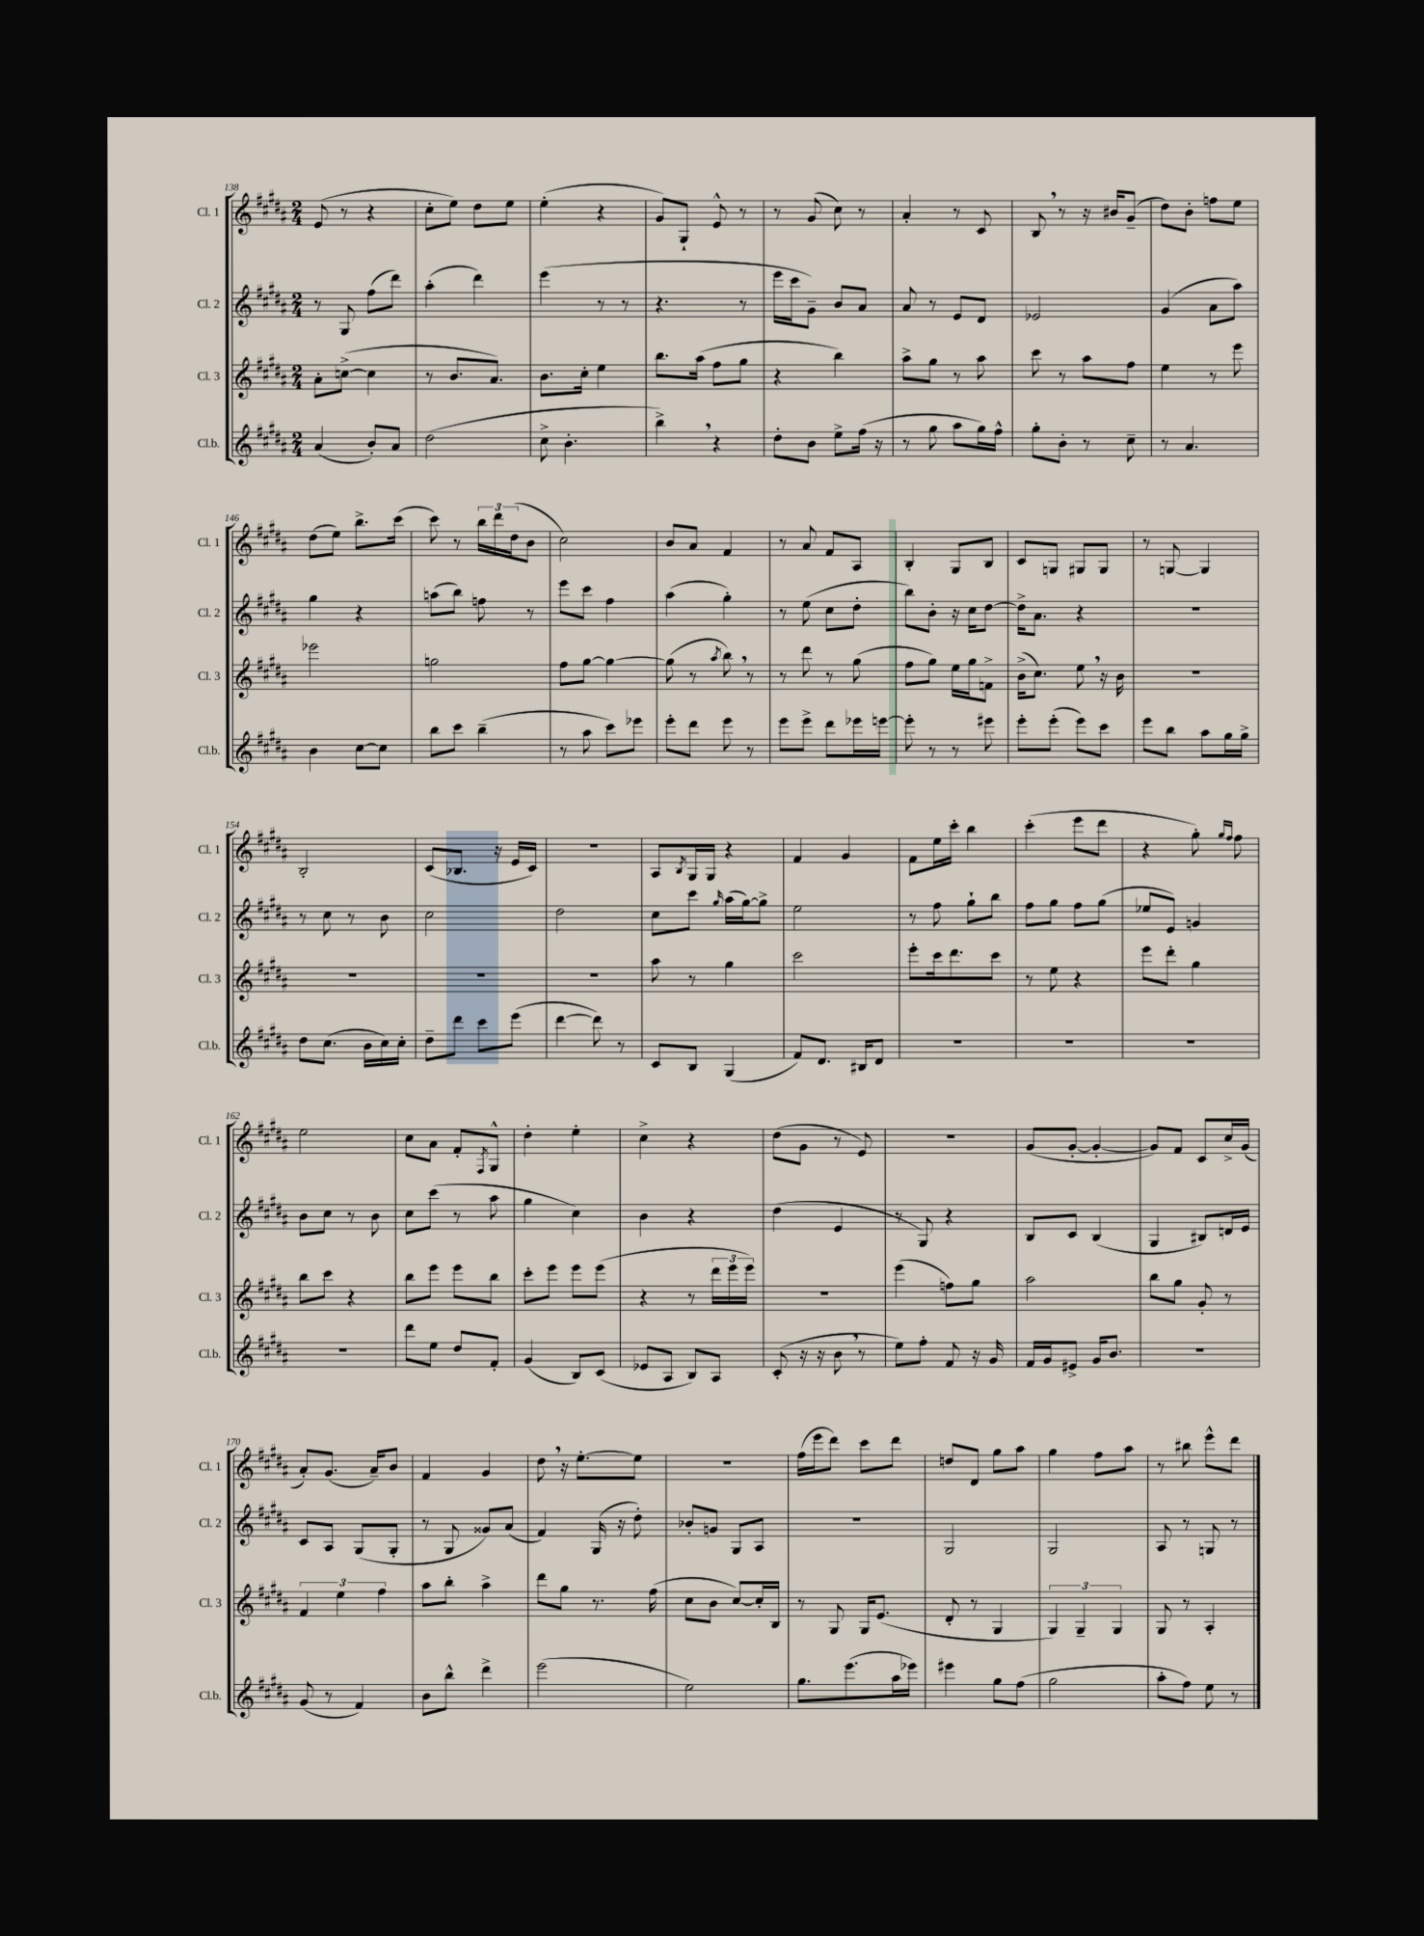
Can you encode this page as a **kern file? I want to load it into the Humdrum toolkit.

**kern	**kern	**kern	**kern
*part4	*part3	*part2	*part1
*staff4	*staff3	*staff2	*staff1
*I"Cl.b.	*I"Cl. 3	*I"Cl. 2	*I"Cl. 1
*I'Cl.b.	*I'Cl. 3	*I'Cl. 2	*I'Cl. 1
*clefG2	*clefG2	*clefG2	*clefG2
*k[f#c#g#d#a#]	*k[f#c#g#d#a#]	*k[f#c#g#d#a#]	*k[f#c#g#d#a#]
*M2/4	*M2/4	*M2/4	*M2/4
=138	=138	=138	=138
(4a#/	8a#'\L	8r	(8e/
.	([8ccn^\J	8G#/	8r
8b'/L)	4cc\]	(8ff#\L	4r
8a#/J	.	8ddd#\J)	.
=139	=139	=139	=139
(2dd#\	8r	(4aa#'\	8cc#'\L
.	8.b/L	.	8ee\J)
.	.	4ddd#\)	8dd#\L
.	8.a#/J)	.	.
.	.	.	8ee\J
=140	=140	=140	=140
8cc#^\	8.b\L	(4eee\	(4ee'\
4.b'\	.	.	.
.	16cc#'\Jk	.	.
.	4ee\	8r	4r
.	.	8r	.
=141	=141	=141	=141
4bb^,\)	8.bb\L	4.r	8g#/L)
.	.	.	8G#`/J
.	(16aa#\Jk	.	.
4r	8ff#\L	.	8e^^/
.	8gg#\J	8r	8r
=142	=142	=142	=142
8dd#'\L	4r	16eee\LL	8r
.	.	16ccc#\J	.
8b\J	.	8g#~\J)	(8g#/
8ee^\L	4bb\)	8b/L	8cc#\)
(16ff#\Jk	.	8a#/J	8r
16r	.	.	.
=143	=143	=143	=143
8r	8aa#^\L	8a#/	4a#'/
8gg#\	8gg#\J	8r	.
8aa#\L	8r	8e/L	8r
16gg#\L)	8aa#\	8d#/J	8c#/
16ff#^^\JJ	.	.	.
=144	=144	=144	=144
8gg#'\L	8ccc#\	2e-X/	8B,/
8b'\J	8r	.	8r
8r	8aa#\L	.	16r
.	.	.	16b#X/KL
8cc#~\	8ff#\J	.	(8g#~/J
=145	=145	=145	=145
8r	4ee\	(4g#/	8dd#\L)
4.a#/	.	.	8b'\J
.	8r	8a#\L	8ffn\L
.	8eee\	8aa#\J)	8ee\J
!!LO:LB:g=z
=146	=146	=146	=146
4b\	2eee-X\	4gg#\	(8dd#\L
.	.	.	8ee\J)
[8cc#\L	.	4r	8.bb^\L
8cc#\J]	.	.	.
.	.	.	(16ccc#\Jk
=147	=147	=147	=147
8bb\L	2ggn\	(8aan\L	8ccc#\)
8ccc#\J	.	8bb\J)	8r
(4bb~\	.	8ffn\	24bb\LL
.	.	.	24ddd#\
.	.	.	(24dd#\J
.	.	8r	8b\J
=148	=148	=148	=148
8r	8ff#\L	8eee\L	2cc#\)
8aa#\	[8gg#\J	8ccc#\J	.
8ccc#\L)	4gg#\_	4ff#\	.
8eee-X\J	.	.	.
=149	=149	=149	=149
8eee'\L	(8gg#\]	(4aa#\	8b/L
8ddd#\J	8r	.	8a#/J
.	8qaa#/	.	.
8eee\	8bb,\)	4gg#'\)	4f#/
8r	8r	.	.
=150	=150	=150	=150
8eee\L	8r	8r	8r
8eee^\J	8ddd#\	(8ee\	8a#/
8ddd#\L	8r	8cc#\L	8f#/L
16eee-X\L	(8gg#\	8dd#'\J	8A#/J
[16eeen\JJ	.	.	.
=151	=151	=151	=151
8eee'\]	8ff#\L	8bb\L)	4B'/
8r	8gg#\J)	8b'\J	.
8r	16ee\LL	16r	8G#/L
.	16gg#\J	16cc#\KL	.
8eee#X\	8fn^\J	[8dd#\J	8B/J
=152	=152	=152	=152
8eee'\L	(16b^\KL	16dd#^\KL]	8c#/L
.	8.cc#\J)	8.a#\J	.
(8eee'\J	.	.	8Gn/J
8eee\L)	8ee,\	4r	8G#X/L
8ccc#\J	16r	.	8G#/J
.	16b\	.	.
=153	=153	=153	=153
8eee\L	2r	2r	8r
8bb\J	.	.	[8Gn/
8aa#\L	.	.	4G/]
16gg#\L	.	.	.
16gg#^\JJ	.	.	.
!!LO:LB:g=z
=154	=154	=154	=154
8dd#\L	2r	8r	2B'/
(8.cc#\J	.	8cc#\	.
.	.	8r	.
16b\LL	.	.	.
16cc#\)	.	8b\	.
16cc#'\JJ	.	.	.
=155	=155	=155	=155
8dd#~\L	2r	2cc#\	(8c#/L
8ddd#\J	.	.	8.B-X/J
8ccc#\L	.	.	.
.	.	.	16r
(8eee\J	.	.	16e/LL
.	.	.	16c#/JJ)
=156	=156	=156	=156
[4ddd#\	2r	2dd#\	2r
8ddd#\])	.	.	.
8r	.	.	.
=157	=157	=157	=157
8c#/L	8aa#\	8cc#\L	8A#/L
.	.	.	8qB/
8B/J	8r	8ccc#\J	16G#/L
.	.	.	16G#/JJ
.	.	16qqgg#/	.
(4G#/	4gg#\	(16aa#\LL	4r
.	.	[16gg#\J)	.
.	.	8gg#^\J]	.
=158	=158	=158	=158
8f#/L)	2ccc#\	2ee\	4f#/
8.d#/J	.	.	.
.	.	.	4g#/
16B#X/KL	.	.	.
8d#/J	.	.	.
=159	=159	=159	=159
2r	8eee'\L	8r	8f#\L
.	16ccc#\k	8ff#\	16ee\L
.	8.ddd#\	.	16ccc#'\JJ
.	.	8gg#`\L	4bb\
.	8ccc#\J	8bb\J	.
=160	=160	=160	=160
2r	8r	8ff#\L	(4ccc#'\
.	8ee\	8gg#\J	.
.	4r	8ff#\L	8eee\L
.	.	(8gg#\J	8ddd#\J
=161	=161	=161	=161
2r	8eee\L	8ee-X/L	4r
.	8ddd#'\J	8e/J)	.
.	4gg#\	4gn/	8gg#'\)
.	.	.	16qqgg#/LL
.	.	.	16qqff#/JJ
.	.	.	8ff#\
!!LO:LB:g=z
=162	=162	=162	=162
2r	8bb\L	8b\L	2ee\
.	8ccc#\J	8cc#\J	.
.	4r	8r	.
.	.	8b\	.
=163	=163	=163	=163
8ddd#\L	8bb\L	8cc#\L	8cc#\L
8ee\J	8eee\J	(8ccc#\J	8a#\J
8dd#/L	8eee\L	8r	8f#'/L
.	.	.	8qF#/
8f#'/J	8bb\J	8aa#\	8G#^^/J
=164	=164	=164	=164
(4g#/	8ccc#'\L	4gg#\	4dd#'\
.	8eee\J	.	.
8B/L)	8eee\L	4cc#\)	4ee'\
(8c#/J	(8eee\J	.	.
=165	=165	=165	=165
8e-X/L	4r	4b\	4cc#^\
8A#/J	.	.	.
8B/L)	8r	4r	4r
8A#/J	24ddd#\LL	.	.
.	24eee\	.	.
.	24eee\JJ)	.	.
=166	=166	=166	=166
(8c#'/	2r	(4dd#\	(8dd#\L
16r	.	.	8g#\J
16r	.	.	.
8b,\	.	4e/	8r
8r	.	.	8e/)
=167	=167	=167	=167
8ee\L)	(4eee\	8r	2r
8ff#'\J	.	8G#/)	.
8f#/	8ffn\L)	4r	.
16r	8gg#\J	.	.
16g#/	.	.	.
=168	=168	=168	=168
16f#/LL	2aa#\	8B/L	(8g#/L
16g#/J	.	.	.
8e#X^/J	.	8c#/J	[8g#'/J
16g#/KL	.	(4B/	4g#'/_
8.b/J	.	.	.
=169	=169	=169	=169
2r	8bb\L	4G#/	8g#/L])
.	8gg#\J	.	8f#/J
.	8g#'/	8B#X/L)	8c#/L
.	8r	16dn/L	16cc#^/L
.	.	16e/JJ	(16g#/JJ
!!LO:LB:g=z
=170	=170	=170	=170
(8g#/	6f#/	8c#/L	8a#'/L)
8r	.	8A#/J	(8.g#/J
.	6ee\	.	.
4f#/)	.	(8G#/L	.
.	.	.	16a#~/KL)
.	6ff#\	.	.
.	.	8G#'/J	8b/J
=171	=171	=171	=171
8b\L	8aa#\L	8r	4f#/
8bb^^\J	8bb'\J	8G#/	.
4ddd#^\	4aa#^\	8g##X/L)	4g#/
.	.	(8a#/J	.
=172	=172	=172	=172
(2eee\	8ddd#\L	4f#/)	8dd#,\
.	8gg#\J	.	16r
.	.	.	[8.ee'\L
.	8.r	(16G#/	.
.	.	16r	.
.	.	8dd#'\)	8ee\J]
.	(16ff#\	.	.
=173	=173	=173	=173
2ee\)	8cc#\L	8b-X'/L	2r
.	8b\J	8gn/J	.
.	[8cc#/L)	8G#/L	.
.	16cc#'/L]	8A#/J	.
.	16B/JJ	.	.
=174	=174	=174	=174
8.gg#\L	8r	2r	(16ff#\LL
.	.	.	16eee\J
.	8G#/	.	8ddd#\J)
(8.eee\	.	.	.
.	16G#/KL	.	8ccc#\L
.	(8.e/J	.	.
16aa#\L	.	.	8ddd#\J
16eee-X\JJ)	.	.	.
=175	=175	=175	=175
4eee#X\	8d#'/	2G#/	8ddn/L
.	8r	.	8d#/J
8gg#\L	4G#/	.	8gg#\L
(8ff#\J	.	.	8aa#\J
=176	=176	=176	=176
2gg#\	6G#/)	2G#/	4gg#\
.	6G#~/	.	.
.	.	.	8ff#\L
.	6G#/	.	.
.	.	.	8aa#\J
=177	=177	=177	=177
8aa#'\L	8G#/	8A#/	8r
8ff#\J)	8r	8r	8bb#X\
8ee\	4A#'/	8Gn/	8eee^^\L
8r	.	8r	8ddd#\J
==	==	==	==
*-	*-	*-	*-
